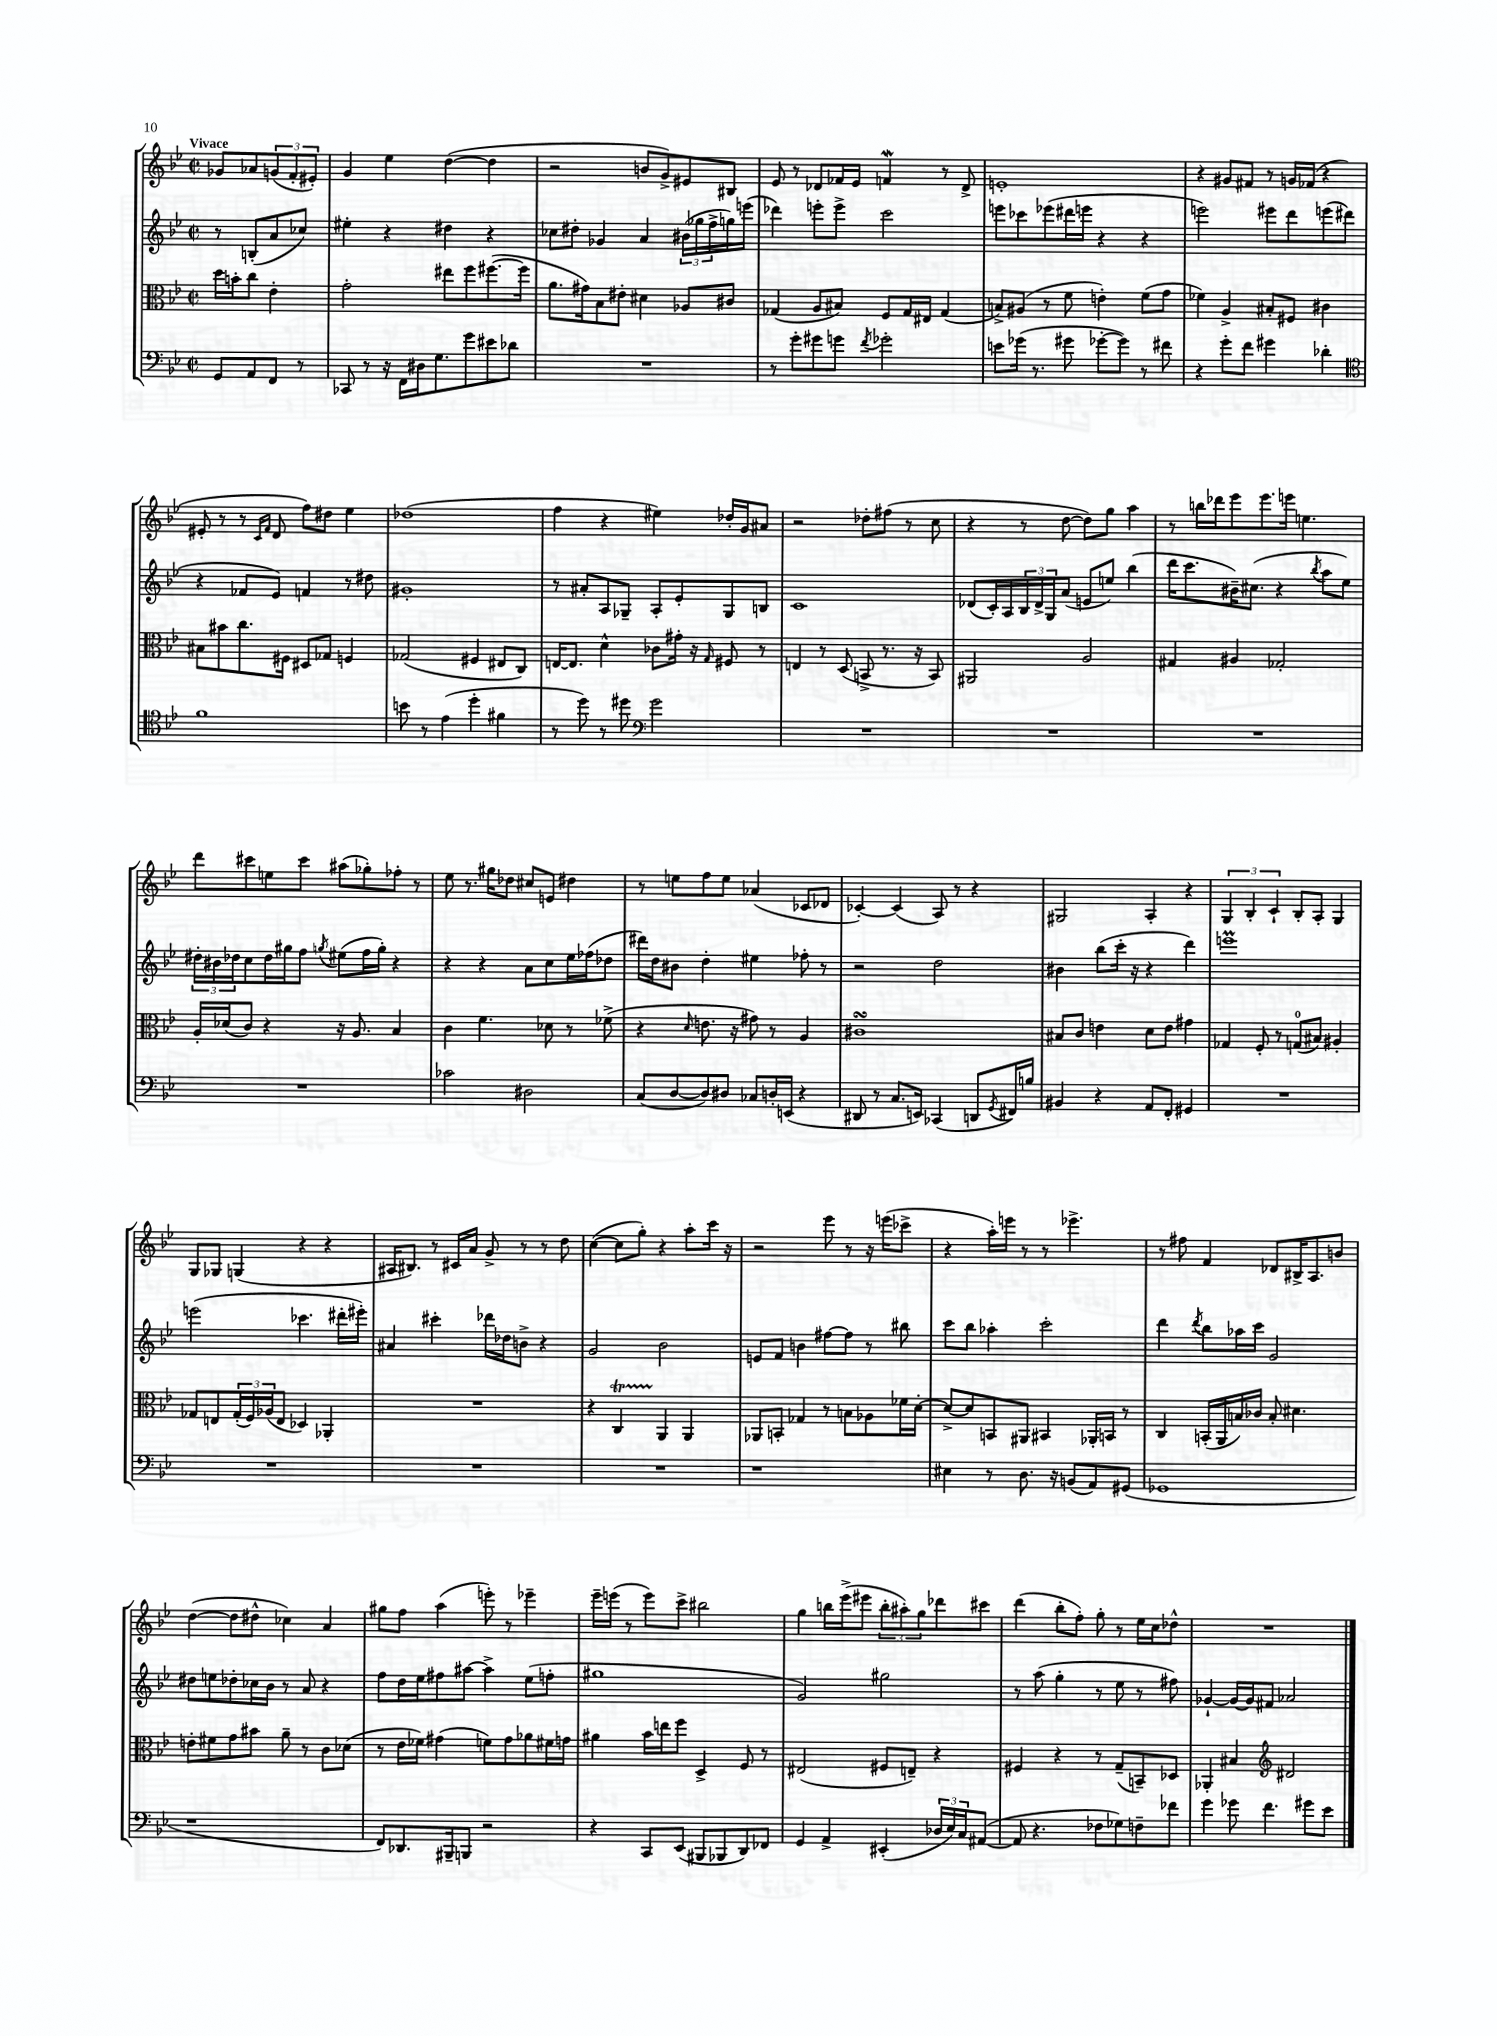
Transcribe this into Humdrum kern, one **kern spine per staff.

**kern	**kern	**kern	**kern
*staff4	*staff3	*staff2	*staff1
*clefF4	*clefC3	*clefG2	*clefG2
*k[b-e-]	*k[b-e-]	*k[b-e-]	*k[b-e-]
*M2/2	*M2/2	*M2/2	*M2/2
*met(c|)	*met(c|)	*met(c|)	*met(c|)
8GG/L	16dd\LL	8r	8g-/L
.	16b'\J	.	.
8AA/	8cc\J	(8B'/L	8a-/
8FF/J	4e-'\	8a/	(12g/
.	.	.	12f'/
8r	.	8cc-/J)	.
.	.	.	12e#'/J)
=	=	=	=
8CC-/	2g'\	4ee#'\	4g/
8r	.	.	.
16r	.	4r	4ee-\
16FF\LL	.	.	.
16D#\J	.	.	.
8.G\	.	.	.
.	8ee#\L	4dd#\	([4dd\
8g\	8ff\	.	.
8e#\	([8.ff#\	4r	4dd\]
8d-\J	.	.	.
.	16ff#\]Jk	.	.
=	=	=	=
1r	8.a\L	8cc-\L	2r
.	.	8dd#'\J	.
.	16g#\k)	.	.
.	8B-\	4g-/	.
.	8e#'\J	.	.
.	4d#\	4a/	8b/L
.	.	.	8g^/)
.	8A-/L	(24b#\LL	8e#/
.	.	24gg-\	.
.	.	24ff^\	.
.	8c#/J	16gg\)	8B#/J
.	.	(16eee\JJ	.
=	=	=	=
8r	(4G-/	4ddd-\)	8e-/
8g'\L	.	.	8r
8g#\	8A/L	8eee'\L	8d-/L
8g\J	8B#/J)	8eee^\J	16f-/L
.	.	.	16e-/JJ
8qf/	.	.	.
2g-'\	8F/L	2ccc\	4f/
.	16G-/L	.	.
.	16E#/JJ	.	.
.	(4G-/	.	8r
.	.	.	8d-^/
=	=	=	=
8e\L	8B^/L)	8eee\L	1e'
(16g-\Jk	(8A#/J	8ccc-\	.
8.r	.	.	.
.	8r	(8eee-\	.
8g#\	8f\	16ddd#\L	.
.	.	16eee\JJ	.
[8g-'\L	4e'\)	4r	.
8g-\]J)	.	.	.
8r	(8f\L	4r	.
8f#\	8g\J	.	.
=	=	=	=
4r	4f-\)	2eee\)	4r
8g'\L	4A^/	.	8g#/L
8f\J	.	.	8f#/J
4g#\	8B#'/L	8eee#\L	8r
.	8F#/J	8ddd\	16g/LL
.	.	.	(16f-/JJ
4d-'\	4c#\	(8eee\	4r
.	.	8ddd#\J	.
=	=	=	=
*clefC4	*	*	*
1f	8B#\L	4r	8e#'/
.	8b#\	.	8r
.	8.cc\	8f-/L	8r
.	.	.	16qqc/LL
.	.	.	16qqf/JJ
.	.	8e-/J)	8d/
.	16F#\Jk	.	.
.	8D#/L	4f/	8ff\L)
.	8G-/J	.	8dd#\J
.	4F/	8r	4ee-\
.	.	8dd#\	.
=	=	=	=
8b\	(2G-/	1g#'	(1dd-
8r	.	.	.
(4e-\	.	.	.
4dd'\	4F#/	.	.
4f#\	8E#/L	.	.
.	8C/J)	.	.
=	=	=	=
8r	[16E/LK	8r	4ff\
.	8.E/]J	.	.
8dd\)	.	8a#'/L	.
8r	4d^^\	8A/	4r
8dd#\	.	8G-~/J	.
*clefF4	*	*	*
2g\	8c-\L	8A'/L	4ee#\)
.	16g#'\Jk	8e-'/	.
.	16r	.	.
.	16qqG/	.	.
.	8F#/	8G-/	16dd-'/LL
.	.	.	16g/J
.	8r	8B/J	8a#/J
=	=	=	=
1r	4E/	1c	2r
.	8r	.	.
.	(8D/	.	.
.	8BB^/	.	8dd-'\L
.	8.r	.	(8ff#\J
.	.	.	8r
.	16r	.	.
.	8BB/)	.	8cc\
=	=	=	=
1r	2AA#/	(8d-/L	4r
.	.	16c'/L)	.
.	.	16A/	.
.	.	24B-/	8r
.	.	24d-^/	.
.	.	24G/J	.
.	.	(8a/J	[8dd\
.	2A/	8e/L	8dd\]L)
.	.	8ee/J)	8gg\J
.	.	(4bb-\	4aa\
=	=	=	=
1r	4G#/	16ddd\LK	8r
.	.	8.ccc\	.
.	.	.	16bb\LL
.	.	.	16ddd-\J
.	4A#/	16b#~\K)	8eee-\
.	.	(8.cc#\J	.
.	.	.	8.eee-\
.	2G-'/	4r	.
.	.	.	16eee\Jk
.	.	.	4.ee\
.	.	8qbb-/	.
.	.	8aa\L	.
.	.	8ee-\J)	.
=	=	=	=
1r	16A'/LL	24dd#'\LL	8ddd\L
.	.	24b#\	.
.	(16d-/J	.	.
.	.	24dd-\J	.
.	8c/J)	8cc\	8ccc#\
.	4r	16dd-\L	8ee\
.	.	16gg#\J	.
.	.	8ff\J	8ccc#\J
.	.	8qgg/	.
.	16r	(8ee#\L	(8aa#\L
.	8.A/	.	.
.	.	16ff\L	8gg-'\)
.	.	16gg'\JJ)	.
.	4B-/	4r	8ff-'\J
.	.	.	8r
=	=	=	=
2c-\	4c\	4r	8ee-\
.	.	.	8.r
.	4.f\	4r	.
.	.	.	16gg#\LK
.	.	.	8dd-\J
2D#\	.	8a\L	8cc#/L
.	8d-\	8cc\	8e/J
.	8r	16ee-\L	4dd#\
.	.	(16ff-\J	.
.	(8f-^\	8dd-\J	.
=	=	=	=
(8C/L	4r	16ddd#\LL)	8r
.	.	16dd\J	.
[8D/	.	8b#\J	8ee\L
.	16qqd/	.	.
8D/])	8.e\	4dd'\	8ff\
8D#/J	.	.	8ee\J
.	16r	.	.
8C-/L	8g#\)	4ee#\	(4a-/
16D'/L	8r	.	.
(16EE/JJ	.	.	.
4r	4A/	8ff-'\	8c-/L
.	.	8r	8d-/J
=	=	=	=
8DD#/	1c#	2r	[4c-'/)
8r	.	.	.
8.C/L	.	.	(4c-/]
16EE/Jk)	.	.	.
(4CC-/	.	2dd\	8A/)
.	.	.	8r
8DD/L	.	.	4r
8qGG/	.	.	.
16FF#/L)	.	.	.
16B/JJ	.	.	.
=	=	=	=
4BB#/	8B#/L	4b#\	2G#/
.	8c/J	.	.
4r	4e\	(8bb-\L	.
.	.	16ccc'\Jk	.
.	.	16r	.
8AA/L	8d\L	4r	4A'/
8FF'/J	8e\J	.	.
4GG#/	4g#\	4ddd\)	4r
=	=	=	=
1r	4G-/	1eee	6G/
.	.	.	6B-'/
.	8F'/	.	.
.	.	.	6c`/
.	8r	.	.
.	(8G/L	.	8B-'/L
.	8B#/J)	.	8A'/J
.	4A#'/	.	4G/
=	=	=	=
1r	8G-/L	(2eee\	8G/L
.	8E/	.	8G-/J
.	(24G-'/L	.	(4G/
.	24F/)	.	.
.	(24A-/J	.	.
.	8E/J	.	.
.	4D-/)	4.ccc-\	4r
.	4AA-'/	.	4r
.	.	16ddd#'\LL	.
.	.	16eee#'\JJ)	.
=	=	=	=
1r	1r	4a#/	16A#/LK
.	.	.	8.B#/J)
.	.	4ccc#'\	8r
.	.	.	16c#/LL
.	.	.	16a/JJ
.	.	16ddd-\LL	8g^/
.	.	16dd-\J	.
.	.	8b^\J	8r
.	.	4r	8r
.	.	.	8dd\
=	=	=	=
1r	4r	2g/	([4cc\
.	4C/	.	8cc\]L
.	.	.	8gg'\J)
.	4AA/	2b-\	4r
.	4AA/	.	8aa'\L
.	.	.	16ccc\Jk
.	.	.	16r
=	=	=	=
1r	8AA-/L	8e/L	2r
.	8BB'/J	8f/J	.
.	4G-/	4b\	.
.	8r	[8ff#\L	8eee-\
.	8B\L	8ff#\]J	8r
.	8A-\	8r	16r
.	.	.	(16eee\LK
.	16f-\L	8bb#\	8ccc-^\J
.	[16d'\JJ	.	.
=	=	=	=
4E#\	8d^/_L	8ccc\L	4r
.	8d/]	8bb-\J	.
8r	8BB/	4aa-'\	16aa'\LL)
.	.	.	16eee\JJ
8.D\	8AA#/J	.	8r
.	4BB#/	2ccc'\	8r
16r	.	.	.
(8BB/L	.	.	4.eee-^\
8AA/)	16AA-'/LL	.	.
.	16BB/JJ	.	.
(8GG#/J	8r	.	.
=	=	=	=
1GG-	4C/	4ddd\	8r
.	.	.	8ff#\
.	.	8qddd/	.
.	(16BB'/LL	8bb-\L	4f/
.	16AA/	.	.
.	16B/)	16aa-\L	.
.	16c-/JJ	16ccc\JJ	.
.	8B'/	2g/	8d-/L
.	4.d#\	.	16B#^/K
.	.	.	8.A/
.	.	.	8b/J
=	=	=	=
1r	8e'\L	8dd#\L	([4dd\
.	8f#\	8ee\	.
.	8g\	8dd-'\	8dd\]L
.	8b#\J	16cc-\L	8dd#^^\J
.	.	16b-\JJ	.
.	8a~\	8r	4cc-\)
.	8r	8a/	.
.	8c\L	4r	4a/
.	(8d-\J	.	.
=	=	=	=
8FF/L)	8r	8ff\L	8gg#\L
8.DD-/	16e-\LL	16dd\L	8ff\J
.	16f-\JJ)	16ee-\J	.
.	(4g#\	8ff#\	(4aa\
16BBB#~/k	.	.	.
8BBB/J	.	[8aa#\J	.
2r	8f\L)	4aa#^\]	8eee'\)
.	8g#\	.	8r
.	8a-\	(8ee-\L	4eee-~\
.	16f#\L	8ff'\J	.
.	16g\JJ	.	.
=	=	=	=
4r	4a#\	1gg#	16eee-~\LL
.	.	.	(16eee\JJ
.	.	.	8r
8CC/L	16b-\LL	.	8eee\L)
.	16ee\J	.	.
(8EE-/J	8ff\J	.	8ccc^\J
8BBB#/L	4D^/	.	2bb#\
8BBB-/	.	.	.
8DD/)	8F/	.	.
8FF-/J	8r	.	.
=	=	=	=
4GG/	(2E#/	2g/)	4gg\
4AA^/	.	.	16bb\LL
.	.	.	(16eee-^\J
.	.	.	8eee#\J
(4EE#'/	8F#/L	2gg#\	12bb'\L
.	.	.	12aa#'\)
.	8E~/J)	.	.
.	.	.	12gg\
24D-/LL	4r	.	8ddd-\
24E-/)	.	.	.
24C/J	.	.	.
([8AA#/J	.	.	8ccc#\J
=	=	=	=
8AA#/]	4F#/	8r	(4ddd\
4.r	.	(8aa\	.
.	4r	4gg'\	8bb-'\L
.	.	.	8ff'\J)
8F-\L	8r	8r	8gg'\
8G-\)	(8G~/L	8ee-\	8r
8F~\	8BB~/)	8r	16ee-\LL
.	.	.	16cc\J
8f-\J	8D-/J	8ff#\)	8dd-^^\J
=	=	=	=
4g\	4AA-'/	[4g-`/	1r
8g-\	4B#/	16g-/_LL	.
.	.	16g-/]J	.
4.f\	.	8f#/J	.
*	*clefG2	*	*
.	2d#/	2a-/	.
8g#\L	.	.	.
8e-\J	.	.	.
==	==	==	==
*-	*-	*-	*-
